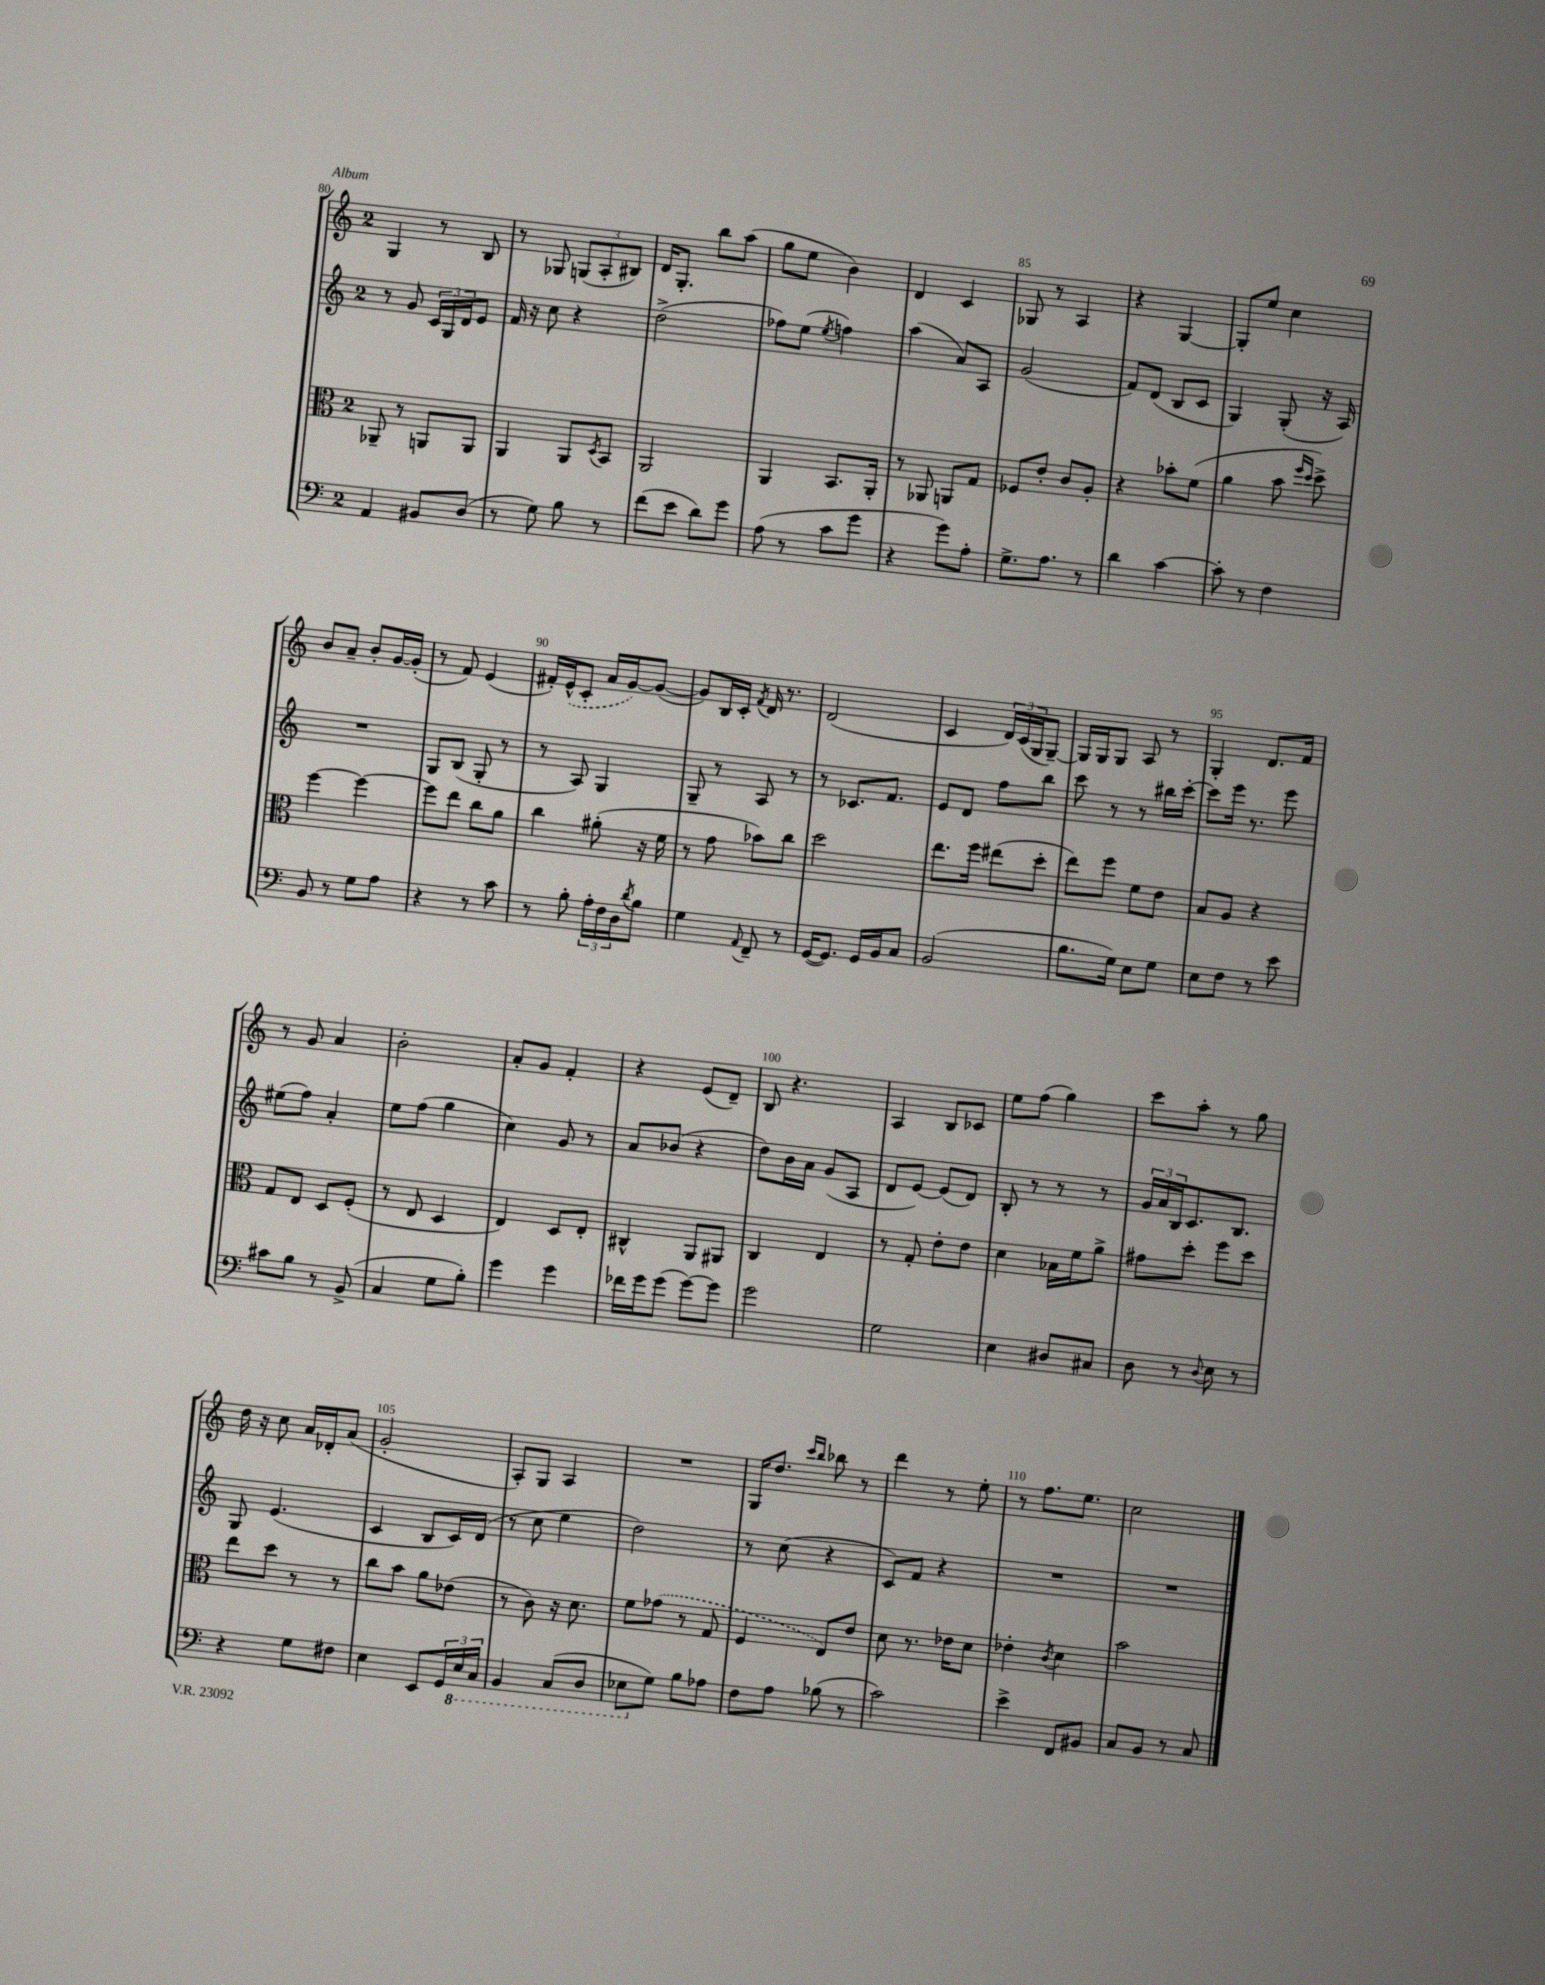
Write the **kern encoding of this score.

**kern	**kern	**kern	**kern
*staff4	*staff3	*staff2	*staff1
*clefF4	*clefC3	*clefG2	*clefG2
*k[]	*k[]	*k[]	*k[]
*M2/4	*M2/4	*M2/4	*M2/4
4AA	8AA-~	8r	4G
.	8r	8g	.
8BB#	8AA	24c	8r
.	.	24G	.
.	.	24d	.
(8D	8AA	8e	8B
=	=	=	=
8r	4AA	16f	8r
.	.	16r	.
8G)	.	8cc	8G-
8B	8AA	4r	(12G
.	.	.	12A'
.	8qD	.	.
8r	8BB	.	.
.	.	.	12B#)
=	=	=	=
(8f	2AA	(2dd^	16d
.	.	.	8.G'
8e	.	.	.
8d)	.	.	8bb
8g	.	.	(8aa
=	=	=	=
(8A	4AA	8ff-)	8gg
8r	.	(8ee	8ee
.	.	8qee	.
8c	8.BB	4ff)	4b)
8g	.	.	.
.	16AA'	.	.
=	=	=	=
4r	8r	(4aa	4d
.	8AA-	.	.
8g)	8AA	8a)	4c
8A'	8G	8A	.
=	=	=	=
8.G^	8F-	(2g	8G-
.	8e'	.	8r
8.A	.	.	.
.	8c	.	4A
8r	8A'	.	.
=	=	=	=
4d	4r	8f)	4r
.	.	(8d	.
[4c	8b-'	8B	[4G
.	(8f	8c	.
=	=	=	=
8c']	4a	4G)	8G']
8r	.	.	8ee
4F	8b	(8G'	4cc
.	16qqff	.	.
.	16qqdd	.	.
.	8dd^)	16r	.
.	.	16A)	.
=	=	=	=
8BB	[4ff	2r	8b
8r	.	.	8a~
8G	4ff_	.	8b'
8A	.	.	[16g
.	.	.	(16g']
=	=	=	=
4r	8ff]	8G	8r
.	8ee	(8B	8f)
8r	8cc	8G'	(4e
8c	8a	8r	.
=	=	=	=
8r	4cc	8r	16f#')
.	.	.	(16e^^
8B'	.	8A)	8c'
24A'	(8a#'	4G	16a
24F	.	.	.
.	.	.	[16g)
24D	.	.	.
8qd	.	.	.
8B	16r	.	(8g_
.	16f	.	.
=	=	=	=
4G	8r	8G~	8g])
.	8g	8r	16B
.	.	.	16c'
8qqAA	.	.	8qf
8FF~	8b-)	8A	16d
.	.	.	8.r
8r	8cc	8r	.
=	=	=	=
([16GG	2dd	8r	(2d
8.GG])	.	.	.
.	.	8.c-	.
16GG	.	.	.
16BB	.	8.f	.
8C	.	.	.
=	=	=	=
(2BB	8.ee	8e	4c
.	.	8d	.
.	16ff	.	.
.	(8ee#	8ff	24d)
.	.	.	(24c
.	.	.	24G
.	8dd'	8bb	[8G~)
=	=	=	=
8.B	8ee)	8ccc	16G]
.	.	.	16G
.	8ff	8r	8G
16G)	.	.	.
8E	8f	8r	8A
8G	8e	16bb#	8r
.	.	[16ccc'	.
=	=	=	=
8E	8B	8ccc]	4G'
8F	8A	16eee	.
.	.	8.r	.
8r	4r	.	8.d
8e	.	8eee	.
.	.	.	16f
=	=	=	=
8c#	8G	(8ee#	8r
8B	8E	8ff)	8g
8r	8D	4a'	4a
(8BB^	(8F'	.	.
=	=	=	=
4C	8r	8ee	2b'
.	8E	(8ff	.
8G	4D	4gg	.
8B')	.	.	.
=	=	=	=
4g	4E)	4cc)	8a'
.	.	.	8g
4g	8D	8g	4f'
.	8E'	8r	.
=	=	=	=
16f-	4C#^^	8a	4r
16g	.	.	.
(8g	.	(8b-	.
[8g)	8AA	4r	(8e
8g]	8AA#	.	8d~)
=	=	=	=
2g	4C	8dd)	8B
.	.	16b	4.r
.	.	16a	.
.	4E	(8g	.
.	.	8A	.
=	=	=	=
2G	8r	8d	4A
.	8G'	[8e)	.
.	8e'	(8e]	8B
.	8e	8d)	8c-
=	=	=	=
4E	4d	8B'	8ee
.	.	8r	(8ff
8D#	16B-	8r	4gg)
.	16f	.	.
8C#	8a^	8r	.
=	=	=	=
8D	8g#	24g	8ccc
.	.	24a	.
.	.	24B	.
8r	8dd'	8.c	8aa'
8qqD	.	.	.
8E	8ff	.	8r
.	.	8.B	.
8r	8dd	.	8gg
=	=	=	=
4r	8ee	8G	16dd
.	.	.	16r
.	8dd	(4.e	8cc
8G	8r	.	16a
.	.	.	16d-'
8F#	8r	.	(8a
=	=	=	=
4E	8cc	4c	2g'
.	8b	.	.
8EE	8a	8B	.
24GG	(8e-	16c)	.
24EE	.	.	.
.	.	(16d	.
24CC	.	.	.
=	=	=	=
4BBB	8r	8r	8A')
.	8c)	8cc	8G
(8CC	16r	4ee	4A
.	8.d	.	.
8DD	.	.	.
=	=	=	=
8EE-	8f	2dd)	2r
8G)	(8g-	.	.
8B	8r	.	.
8A-	8G	.	.
=	=	=	=
8F	4F	8r	16G
.	.	.	8.dd
8A	.	(8cc	.
.	.	.	16qqccc
.	.	.	16qqbb
(8B-	8E)	4r	8bb-
8r	8e	.	8r
=	=	=	=
2c)	8d	8c)	4ddd
.	8.r	8f	.
.	.	4r	8r
.	16e-	.	.
.	8d	.	8ee'
=	=	=	=
4e^	4e-'	2r	8r
.	.	.	8.ff
.	8qc	.	.
8FF	4d	.	.
.	.	.	8.ee
8BB#	.	.	.
=	=	=	=
8C	2b	2r	2cc
8BB	.	.	.
8r	.	.	.
8C	.	.	.
==	==	==	==
*-	*-	*-	*-
